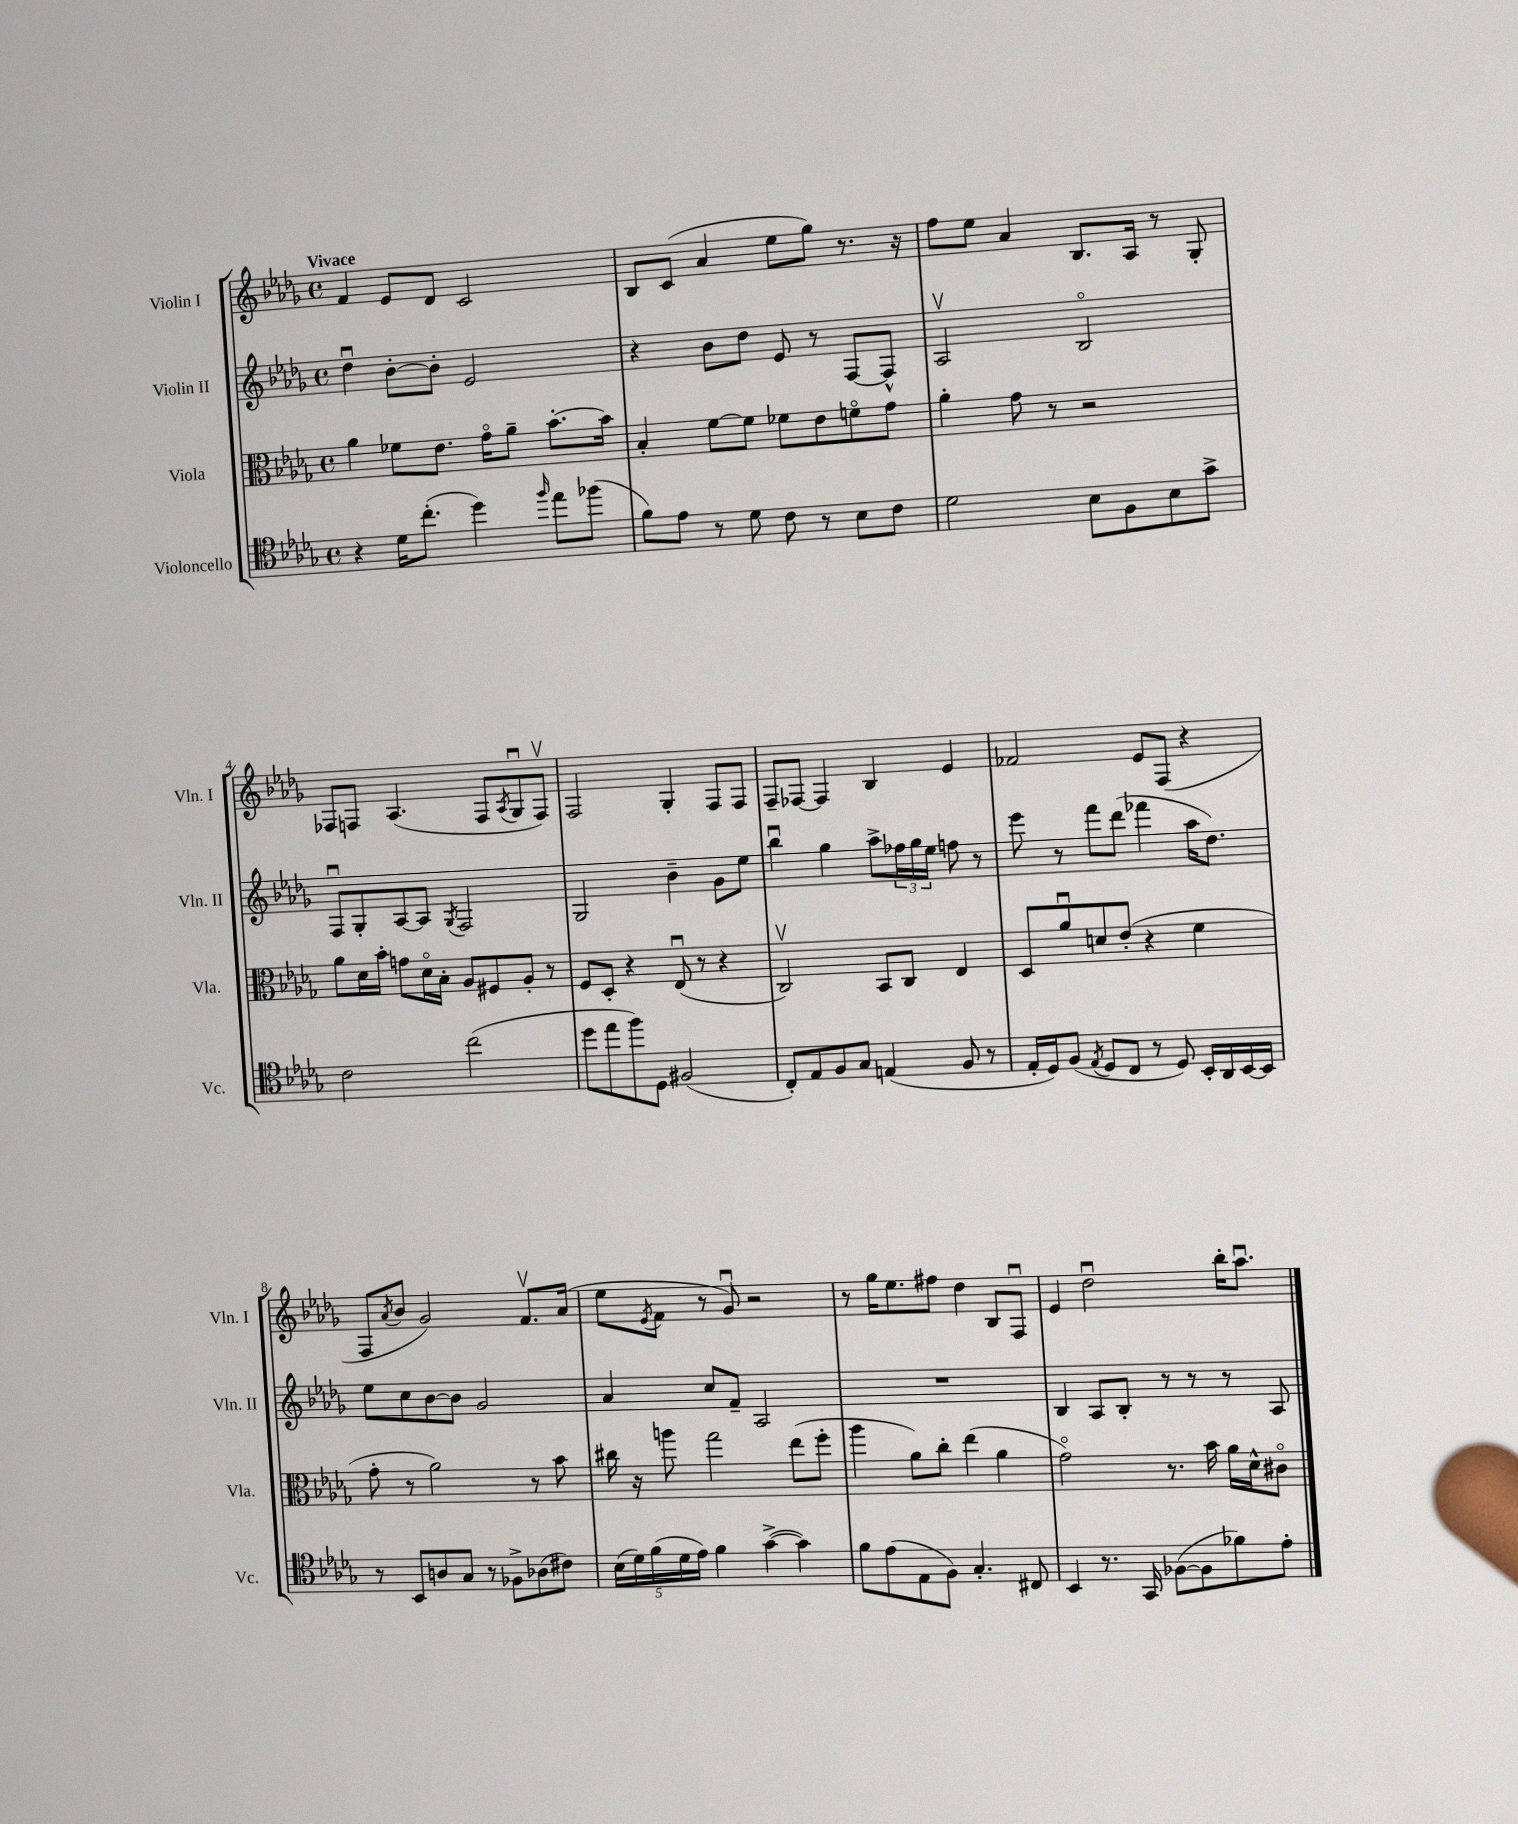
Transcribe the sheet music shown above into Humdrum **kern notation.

**kern	**kern	**kern	**kern
*part4	*part3	*part2	*part1
*staff4	*staff3	*staff2	*staff1
*I"Violoncello	*I"Viola	*I"Violin II	*I"Violin I
*I'Vc.	*I'Vla.	*I'Vln. II	*I'Vln. I
*clefC4	*clefC3	*clefG2	*clefG2
*k[b-e-a-d-g-]	*k[b-e-a-d-g-]	*k[b-e-a-d-g-]	*k[b-e-a-d-g-]
*M4/4	*M4/4	*M4/4	*M4/4
*met(c)	*met(c)	*met(c)	*met(c)
=1	=1	=1	=1
!	!	!	!LO:TX:a:B:t=Vivace
4r	4a-\	4dd-u\	4f/
16d-\KL	8f-X\L	[8b-'\L	8e-/L
(8.cc'\J	.	.	.
.	8.e-\J	8b-'\J]	8d-/J
4dd-\)	.	2e-/	2c/
.	16g-\KL	.	.
.	8a-~\J	.	.
16qqff/	.	.	.
8ee-\L	[8.b-'\L	.	.
(8ff-X\J	.	.	.
.	16b-\Jk]	.	.
=2	=2	=2	=2
8f\L)	4B-'/	4r	8B-/L
8e-\J	.	.	(8c/J
8r	[8f\L	8b-\L	4a-/
8d-\	8f\J]	8dd-\J	.
8c\	8f-X\L	8e-/	8ee-\L
8r	8e-\	8r	8gg-\J)
8B-\L	8fn\	[8F/L	8.r
8c\J	8g-\J	8F^^/J]	.
.	.	.	16r
=3	=3	=3	=3
2d-\	4a-'\	2A-v/	8ff\L
.	.	.	8ee-\J
.	8g-\	.	4a-/
.	8r	.	.
8B-\L	2r	2B-/	8.B-/L
8F\	.	.	.
.	.	.	16A-/Jk
8B-\	.	.	8r
8g-^\J	.	.	8G-'/
!!LO:LB:g=z
=4	=4	=4	=4
2c\	8a-\L	8Fu/L	8F-X/L
.	16d-\L	8G-'/	8Fn/J
.	16b-'\JJ	.	.
.	8gn\L	[8A-/	(4.A-/
.	16d-\L	8A-/J]	.
.	16B-'\JJ	.	.
.	.	8qG-/	.
(2cc\	8A-/L	2F/	.
.	8F#X/	.	8F/L
.	.	.	8qA-/
.	8A-'/J	.	8G-u/
.	8r	.	8Fv/J)
=5	=5	=5	=5
8dd-\L	8F/L	2G-/	2F/
8ee-\	8D-'/J	.	.
8ff\)	4r	.	.
8D-\J	.	.	.
(2F#X/	(8E-u/	4b-~\	4G-'/
.	8r	.	.
.	4r	8g-\L	8F/L
.	.	8ee-\J	8F/J
=6	=6	=6	=6
8C'/L)	2Cv/)	4bb-u\	8F~/L
8E-/	.	.	[8F-X/J
8F/	.	4gg-\	4F-/]
8G-/J	.	.	.
(4En/	8BB-/L	8aa-^\L	4B-/
.	8C/J	24ff-X\L	.
.	.	24gg-\	.
.	.	24ee-\JJ	.
8F/	4E-/	8ffn\	4e-/
8r	.	8r	.
=7	=7	=7	=7
16E-'/LL	8D-/L	8eee-\	2f-X/
16D-/J)	.	.	.
(8F/J	8a-u/	8r	.
8qE-/	.	.	.
8D-/L	8dn/	8fff\L	.
8C/J	(8e-'/J	(8ddd-\J	.
8r	4r	4fff-X\	8e-/L
8D-/)	.	.	(8F/J
16BB-'/LL	4f\	16aa-\KL	4r
16AA-/	.	8.dd-\J)	.
[16BB-/	.	.	.
16BB-/JJ]	.	.	.
!!LO:LB:g=z
=8	=8	=8	=8
8r	8g-'\	8ee-\L	8F/L
.	.	.	8qa-/
8BB-/L	8r	8cc\	8b-/J
8An/	2a-\)	[8b-\	2g-/)
8G-/J	.	8b-\J]	.
8r	.	2g-/	.
8F-X^\L	.	.	.
(8A-X\	8r	.	8.fv/L
8c#X\J)	8b-\	.	.
.	.	.	(16a-/Jk
=9	=9	=9	=9
(20B-\LL	16cc#X\	4a-/	8ee-\L
20d-\)	.	.	.
.	16r	.	.
(20f\	.	.	.
.	.	.	8qe-/
.	8aan\	.	8f\J
20d-\	.	.	.
20e-\JJ)	.	.	.
4f\	2gg-\	8cc/L	8r
.	.	8f~/J	8g-u/)
([4g-^\	.	2A-/	2r
4g-\])	(8ee-\L	.	.
.	8ff'\J	.	.
=10	=10	=10	=10
8f\L	4aa-\	1r	8r
(8e-\	.	.	16gg-\KL
.	.	.	8.ee-\
8E-\	8a-\L)	.	.
8F\J)	8cc'\J	.	8ff#X\J
4.G-'/	(4ee-\	.	4dd-\
.	4a-\	.	8B-/L
8C#X/	.	.	8Fu/J
=11	=11	=11	=11
4BB-/	2g-\)	4B-/	4e-/
8.r	.	8A-/L	2dd-u\
.	.	8B-'/J	.
16GG-/	.	.	.
([8F-X\L	8.r	8r	.
8F-\]	.	8r	.
.	16b-\	.	.
8f-X\)	16a-\LL	8r	16bb-'\KL
.	16d-^^\J	.	8.aa-u\J
8e-'\J	8c#X\J	8A-/	.
==	==	==	==
*-	*-	*-	*-
